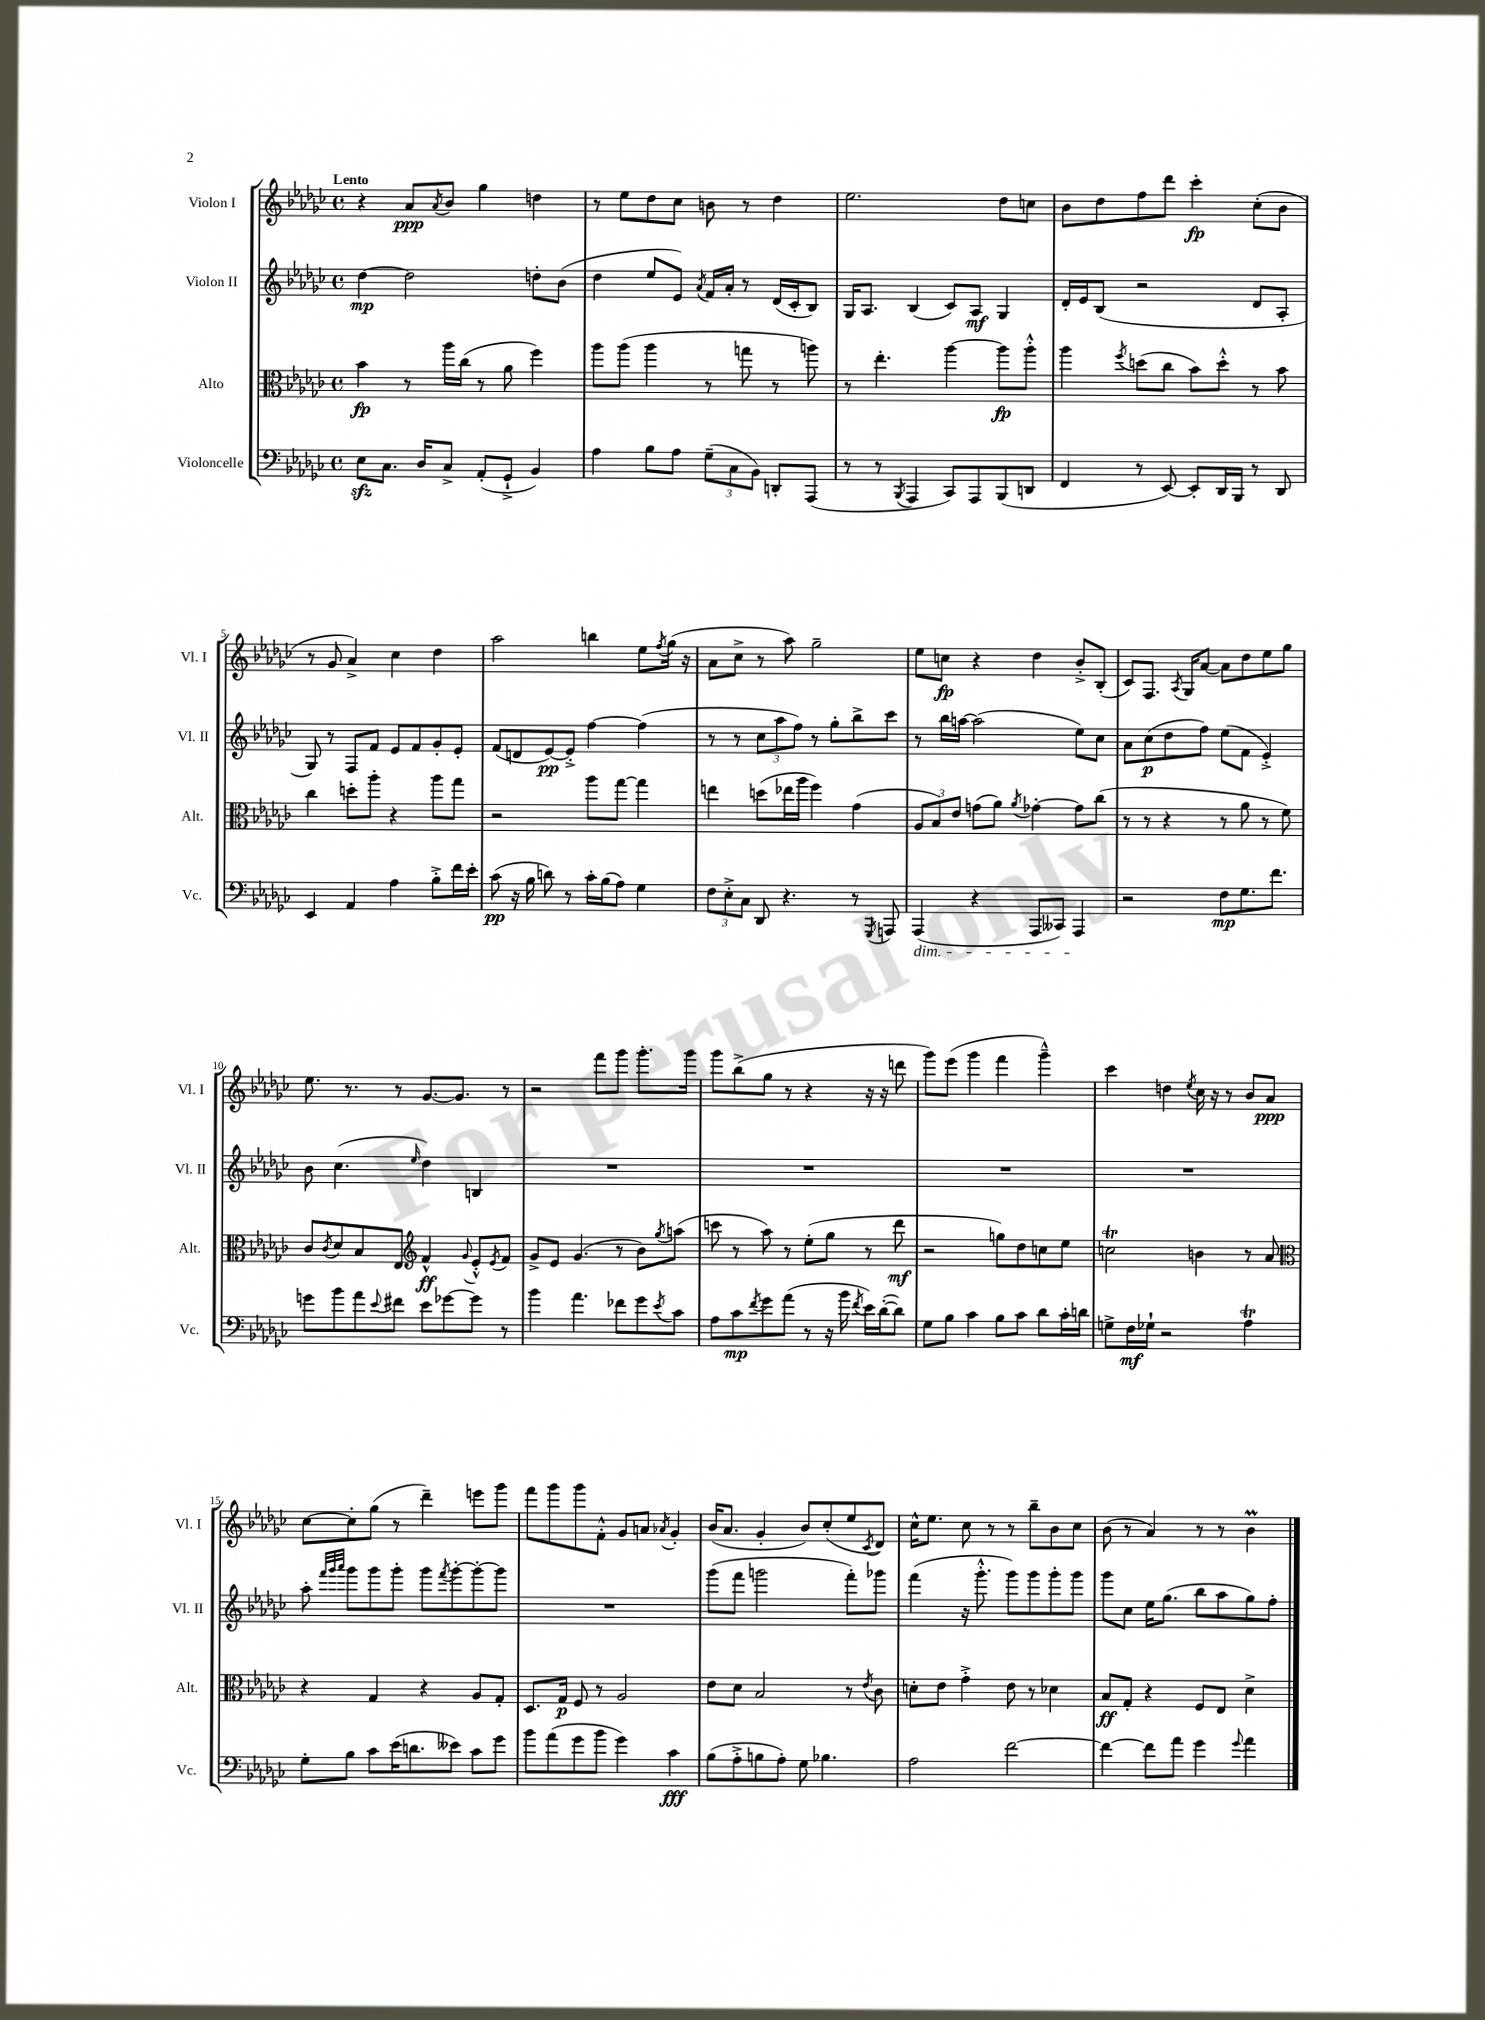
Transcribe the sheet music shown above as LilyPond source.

<<
\new StaffGroup <<
\new Staff = "s0" \with { instrumentName = "Violon I" shortInstrumentName = "Vl. I" } {
    \clef treble \key ges \major \defaultTimeSignature \time 4/4 \tempo "Lento"
    r4 aes'8\ppp \acciaccatura { aes'8 } bes'8 ges''4 d''4 |
    r8 ees''8 des''8 ces''8 b'8 r8 des''4 |
    ees''2. des''8 c''8 |
    bes'8 des''8 f''8 des'''8 ces'''4-.\fp ces''8-.( bes'8 |
    r8 ges'8 aes'4->) ces''4 des''4 |
    aes''2 b''4 ees''8 \acciaccatura { f''8 } ges''16( r16 |
    aes'8 ces''8-> r8 aes''8) ges''2-- |
    ees''8 c''8\fp r4 des''4 bes'8-.-> bes8-.( |
    ces'8) f8. \acciaccatura { aes8 } ges16 aes'8~ aes'8 des''8 ees''8 ges''8 |
    ees''8. r8. r8 ges'8.~ ges'8. r8 |
    r2 f'''8 ges'''8 ges'''8.-. ges'''16 |
    ges'''8 bes''8->( ges''8 r8 r4 r16 r16 d'''8 |
    ges'''8) ees'''8( ges'''4 f'''4 ges'''4---^) |
    ces'''4 d''4 \acciaccatura { ees''8 } ces''16 r16 r8 bes'8 aes'8\ppp |
    ces''8~ ces''8-. ges''8( r8 des'''4--) e'''8 ges'''8 |
    f'''8 ges'''8 ges'''8 f'8-.-^ ges'8 a'8 \acciaccatura { aes'8 } ges'4-. |
    bes'16( aes'8. ges'4-. bes'8) ces''8-.( ees''8 \acciaccatura { ces'8 } des'8) |
    ces''16-^ ees''8. ces''8 r8 r8 bes''8-- bes'8 ces''8 |
    bes'8( r8 aes'4) r8 r8 bes'4\prall \bar "|." |
}
\new Staff = "s1" \with { instrumentName = "Violon II" shortInstrumentName = "Vl. II" } {
    \clef treble \key ges \major \defaultTimeSignature \time 4/4
    des''4~\mp des''2 d''8-. bes'8( |
    des''4 ees''8 ees'8) \acciaccatura { aes'8 } f'16 aes'16-. r8 des'16( ces'16-. bes8) |
    ges16 aes8. bes4( ces'8) aes8\mf ges4 |
    des'16-. ees'16 bes8( r2 des'8 aes8-. |
    ges8) r8 f8 f'8 ees'8 f'8 ges'8-. ees'8-. |
    f'8( d'8 ees'8~\pp) ees'8-.-> f''4~ f''4( |
    r8 r8 \tuplet 3/2 { ces''8 aes''8 f''8) } r8 ges''8-. bes''8-> ces'''8 |
    r8 bes''16 a''16~ a''2( ees''8) ces''8 |
    aes'8 ces''8\p( des''8 f''8) ees''8( f'8 ees'4-.->) |
    bes'8 ces''4.( \grace { ees''16 } des''4) b4 |
    R1 |
    R1 |
    R1 |
    R1 |
    aes''8-. \grace { f'''32 ges'''32 aes'''32 } ges'''8 ges'''8 ges'''8-. ges'''8 \acciaccatura { f'''8 } ges'''8~-. ges'''8~-. ges'''8 |
    R1 |
    ges'''8( f'''8 g'''2 f'''8-.) ges'''8 |
    f'''4( r16 ges'''8.-.-^ ges'''8) ges'''8 ges'''8-. ges'''8 |
    ges'''8 ces''8 ees''16 ges''8.( bes''8 aes''8 ges''8) f''8-. \bar "|." |
}
\new Staff = "s2" \with { instrumentName = "Alto" shortInstrumentName = "Alt." } {
    \clef alto \key ges \major \defaultTimeSignature \time 4/4
    bes'4\fp r8 aes''16 ces''16( r8 aes'8 f''4) |
    aes''8 aes''8( aes''4 r8 g''8 r8 a''8) |
    r8 ees''4.-. aes''4~ aes''8\fp aes''8-.-^ |
    aes''4 \acciaccatura { f''8 } d''8( ces''8 bes'8) d''8-.-^ r8 bes'8 |
    ces''4 d''8-. aes''8-. r4 aes''8 ges''8 |
    r2 aes''8 ges''8~ ges''4 |
    e''4 d''8( ees''16 aes''16 f''4) ges'4( |
    \tuplet 3/2 { aes8 bes8) ees'8 } g'8( aes'8) \acciaccatura { aes'8 } ges'4~-. ges'8 ces''8( |
    r8 r8 r4 r8 aes'8 r8 f'8) |
    ces'8 \acciaccatura { ces'8 } des'8 bes8 ees8 \clef treble f'4-^\ff \appoggiatura { ges'8 } ees'8-.-^ \acciaccatura { ees'8 } f'8 |
    ges'8-> ees'8 ges'4.( r8 bes'8) \acciaccatura { ges''8 } a''8( |
    c'''8 r8 aes''8) r8 ees''8-.( ges''8 r8 des'''8\mf |
    r2 g''8) des''8 c''8 ees''8 |
    c''2\trill b'4 r8 aes'8 |
    \clef alto r4 ges4 r4 aes8 ges8-. |
    des8. ges16\p f8 r8 aes2 |
    ees'8 des'8 bes2 r8 \acciaccatura { ees'8 } ces'8 |
    d'8-. ees'8 ges'4-.-> ees'8 r8 des'4 |
    bes8\ff ges8-. r4 f8 ees8 des'4-> \bar "|." |
}
\new Staff = "s3" \with { instrumentName = "Violoncelle" shortInstrumentName = "Vc." } {
    \clef bass \key ges \major \defaultTimeSignature \time 4/4
    ees8\sfz ces8. des16 ces8-> aes,8-.( ges,8-!-> bes,4) |
    aes4 bes8 aes8 \tuplet 3/2 { ges8--( ces8 bes,8) } d,8-. aes,,8( |
    r8 r8 \acciaccatura { bes,,8 } aes,,4 ces,8) aes,,8 bes,,8( d,8 |
    f,4 r8 ees,8~) ees,8-. des,16 bes,,16 r8 des,8 |
    ees,4 aes,4 aes4 bes8-.-> f'16 ees'16-. |
    ces'8\pp( r16 bes16 d'8) r8 ces'16-. bes16( aes8) ges4 |
    \tuplet 3/2 { f8 ees8-.-> ces8 } des,8 r4. r8 \acciaccatura { ges,,8 } a,,8 |
    aes,,4\dim( r4 aes,,8 ceses,8) aes,,4\! |
    r2 f8\mp ges8. f'8. |
    g'8 bes'8 aes'8 \appoggiatura { ees'8 } fis'8 ees'8 ges'8~ ges'8 r8 |
    bes'4 aes'4. fes'8 ges'8 \acciaccatura { ees'8 } ces'8 |
    aes8 ces'8\mp \acciaccatura { f'8 } ges'8 aes'8( r8 r16 bes'16 \acciaccatura { f'8 } ees'16) des'16~-.( des'8) |
    ges8 bes8 ces'4 bes8 ces'8 des'8 ces'16-. d'16 |
    g8-> f16\mf ges16-! r2 aes4\trill |
    ges8-. bes8 ces'8 ees'16( d'8. eeses'8) ces'8 ges'8 |
    bes'8 aes'8( ges'8 bes'8 ges'4) ces'4\fff |
    bes8( aes8-.-> b8 aes8-.) ges8 bes4. |
    aes2 f'2~ |
    f'4~ f'8 aes'8 ges'4 \appoggiatura { ges'8 } aes'4 \bar "|." |
}
>>
>>
